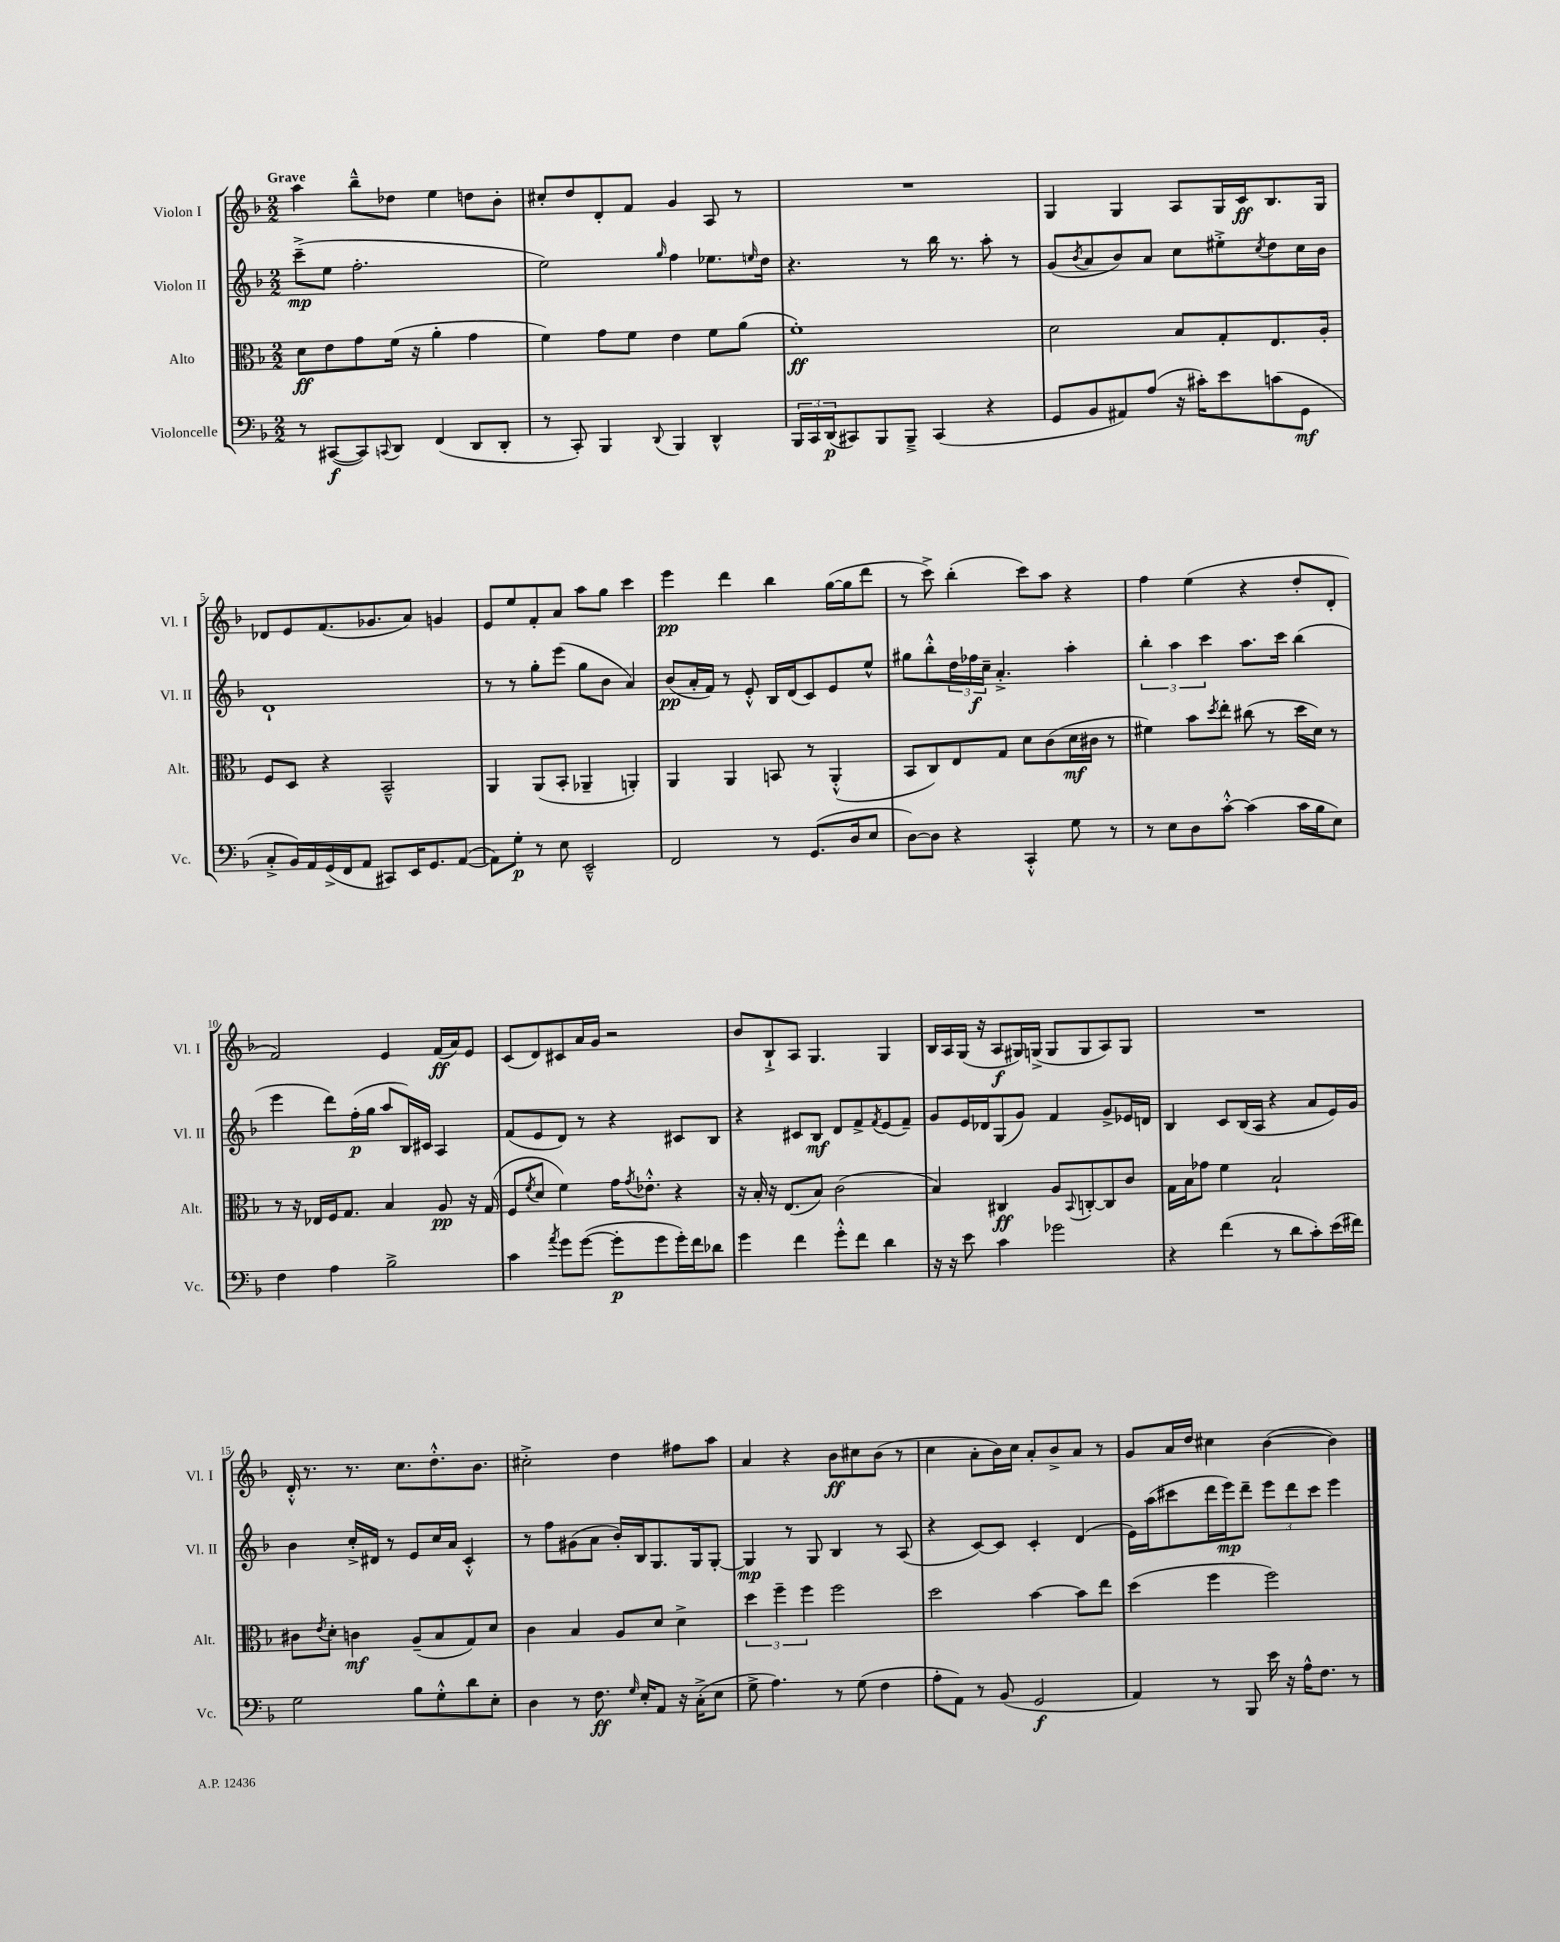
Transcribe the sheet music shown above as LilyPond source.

<<
\new StaffGroup <<
\new Staff = "s0" \with { instrumentName = "Violon I" shortInstrumentName = "Vl. I" } {
    \clef treble \key f \major \numericTimeSignature \time 2/2 \tempo "Grave"
    a''4 bes''8---^ des''8 e''4 d''8 bes'8-. |
    cis''8-. d''8 d'8-. f'8 g'4 a8 r8 |
    R1 |
    g4 g4 a8 g16 c'16\ff bes8. g16 |
    des'8 e'8 f'8.( ges'8. a'8) g'4 |
    e'8 e''8 f'8-. a'8 a''8 g''8 c'''4 |
    e'''4\pp d'''4 bes''4 g''16~( g''16 d'''8 |
    r8 c'''8->) bes''4-.( c'''8) a''8 r4 |
    f''4 e''4( r4 d''8-. d'8-. |
    f'2) e'4 f'16\ff( a'16) e'8 |
    c'8( d'8) cis'8 a'16 g'16 r2 |
    bes'8 bes8-!-> a8 g4. g4 |
    bes16 a16 g16( r16 a8\f gis16) g16->( g8 g8 a8) g8 |
    R1 |
    d'16-.-^ r8. r8. c''8. d''8.-.-^ bes'8. |
    cis''2-.-> d''4 fis''8 a''8 |
    a'4 r4 bes'8\ff cis''8 bes'8( r8 |
    c''4 a'8-. bes'16) c''16 a'8-. bes'8-> a'8 r8 |
    g'8 a'16 d''16 cis''4 bes'4~( bes'4) \bar "|." |
}
\new Staff = "s1" \with { instrumentName = "Violon II" shortInstrumentName = "Vl. II" } {
    \clef treble \key f \major \numericTimeSignature \time 2/2
    c'''8--->\mp( e''8 f''2.-. |
    e''2) \grace { g''16 } f''4 ees''8. \grace { e''16 } d''16 |
    r4. r8 bes''16 r8. a''8-. r8 |
    g'8( \acciaccatura { bes'8 } a'8 bes'8) a'8 c''8 eis''8-.-> \acciaccatura { c''8 } d''8 c''16 bes'16 |
    d'1-! |
    r8 r8 g''8-. e'''8( g''8 bes'8 a'4) |
    bes'8\pp( a'16-. f'16) r8 e'8-.-^ bes16 d'16( c'8) e'8 e''8-^ |
    gis''8 bes''8-.-^ \tuplet 3/2 { d''16 fes''16\f c''16-- } a'4.-.-> a''4-. |
    \tuplet 3/2 { bes''4-. a''4 c'''4 } a''8. c'''16 bes''4( |
    e'''4 d'''8) f''16-.\p( g''16 a''8 bes16) cis'16 a4 |
    f'8( e'8 d'8) r8 r4 cis'8 bes8 |
    r4 cis'8 bes8\mf d'8 f'8-> \acciaccatura { f'8 } e'8( f'8--) |
    g'8 e'16 des'16 g8( g'8) f'4 g'8-> ees'16 d'16 |
    bes4 c'8 bes16( a16 r4 a'8 e'16) g'16 |
    bes'4 c''16-.-> dis'16 r8 e'8 c''16 a'16 c'4-.-^ |
    r8 f''8 gis'8( a'8 bes'16-.) bes16 g8. g16 g8~-. |
    g4\mp r8 g8 bes4 r8 a8( |
    r4 c'8~) c'8 c'4-. d'4( |
    e'16) a''16( cis'''8 d'''16 e'''16\mp) d'''8-- \tuplet 3/2 { e'''8 d'''8 cis'''8 } e'''4 \bar "|." |
}
\new Staff = "s2" \with { instrumentName = "Alto" shortInstrumentName = "Alt." } {
    \clef alto \key f \major \numericTimeSignature \time 2/2
    d'8\ff e'8 g'8 f'16( r16 a'4-. g'4 |
    f'4) g'8 f'8 e'4 f'8 a'8( |
    f'1-.\ff) |
    d'2 bes8 g8-. e8. a16-. |
    f8 d8 r4 bes,2---^ |
    a,4 a,8( bes,8-. aes,4-- a,4-.) |
    a,4 a,4 b,8 r8 a,4-.-^( |
    bes,8 c8) e8 g8 d'8 c'8( d'16\mf cis'16 r8 |
    fis'4) bes'8 \acciaccatura { d''8 } e''8-. cis''8( r8 d''16 d'16) r8 |
    r8 r16 ees16 f16 g8. bes4 a8\pp r16 g16( |
    f8 \acciaccatura { f'8 } d'8 f'4) g'16 \acciaccatura { g'8 } ees'8.-.-^ r4 |
    r16 bes16-. r16 e8.( bes8) c'2( |
    bes4) cis4\ff a8 \appoggiatura { bes,8 } c8~-. c8 c'8 |
    g16 bes16 ges'8 f'4 bes2-! |
    cis'8 \acciaccatura { e'8 } d'8-. c'4\mf a8--( bes8 g8) d'8 |
    c'4 bes4 a8 d'8 d'4-> |
    \tuplet 3/2 { d''4 f''4-- f''4 } f''2 |
    d''2 bes'4~ bes'8 e''8 |
    d''4( f''4 f''2) \bar "|." |
}
\new Staff = "s3" \with { instrumentName = "Violoncelle" shortInstrumentName = "Vc." } {
    \clef bass \key f \major \numericTimeSignature \time 2/2
    r8 cis,8~\f( cis,8) \appoggiatura { c,8 } d,8 f,4( d,8 d,8-. |
    r8 c,8-.) bes,,4 \appoggiatura { d,8 } bes,,4 d,4-^ |
    \tuplet 3/2 { bes,,16 c,16 d,16\p( } cis,8) bes,,8 bes,,8---> cis,4( r4 |
    g,8 bes,8 ais,8) a8( r16 cis'16-.) e'8 c'8( g,8\mf |
    c8-.-> bes,16) a,16 g,16->( f,16 a,8 cis,8) e,16 g,8. a,8~( |
    a,8) g8-.\p r8 e8 e,2---^ |
    f,2 r8 g,8.( d16 e8 |
    d8~) d8 r4 c,4-.-^ g8 r8 |
    r8 e8 d8 c'8~-.-^ c'4( c'16 bes16 e8) |
    f4 a4 bes2-> |
    c'4 \acciaccatura { a'8 } g'8 g'8~( g'8-.\p g'8 g'16-.) f'16 des'8 |
    g'4 f'4 g'8-.-^ f'8 d'4 |
    r16 r16 e'8 c'4 ges'2 |
    r4 f'4( r8 d'8 c'8-.) e'16( fis'16) |
    g2 bes8 g8-.-^ d'8 e8-. |
    d4 r8 f8.\ff \grace { g16 } e16-. a,8 r16 c16-.->( e8 |
    g8-> a4.) r8 g8( f4 |
    a8-. a,8) r8 bes,8( g,2\f |
    a,4) r8 bes,,8 e'16 r16 a16-^ f8. r8 \bar "|." |
}
>>
>>
